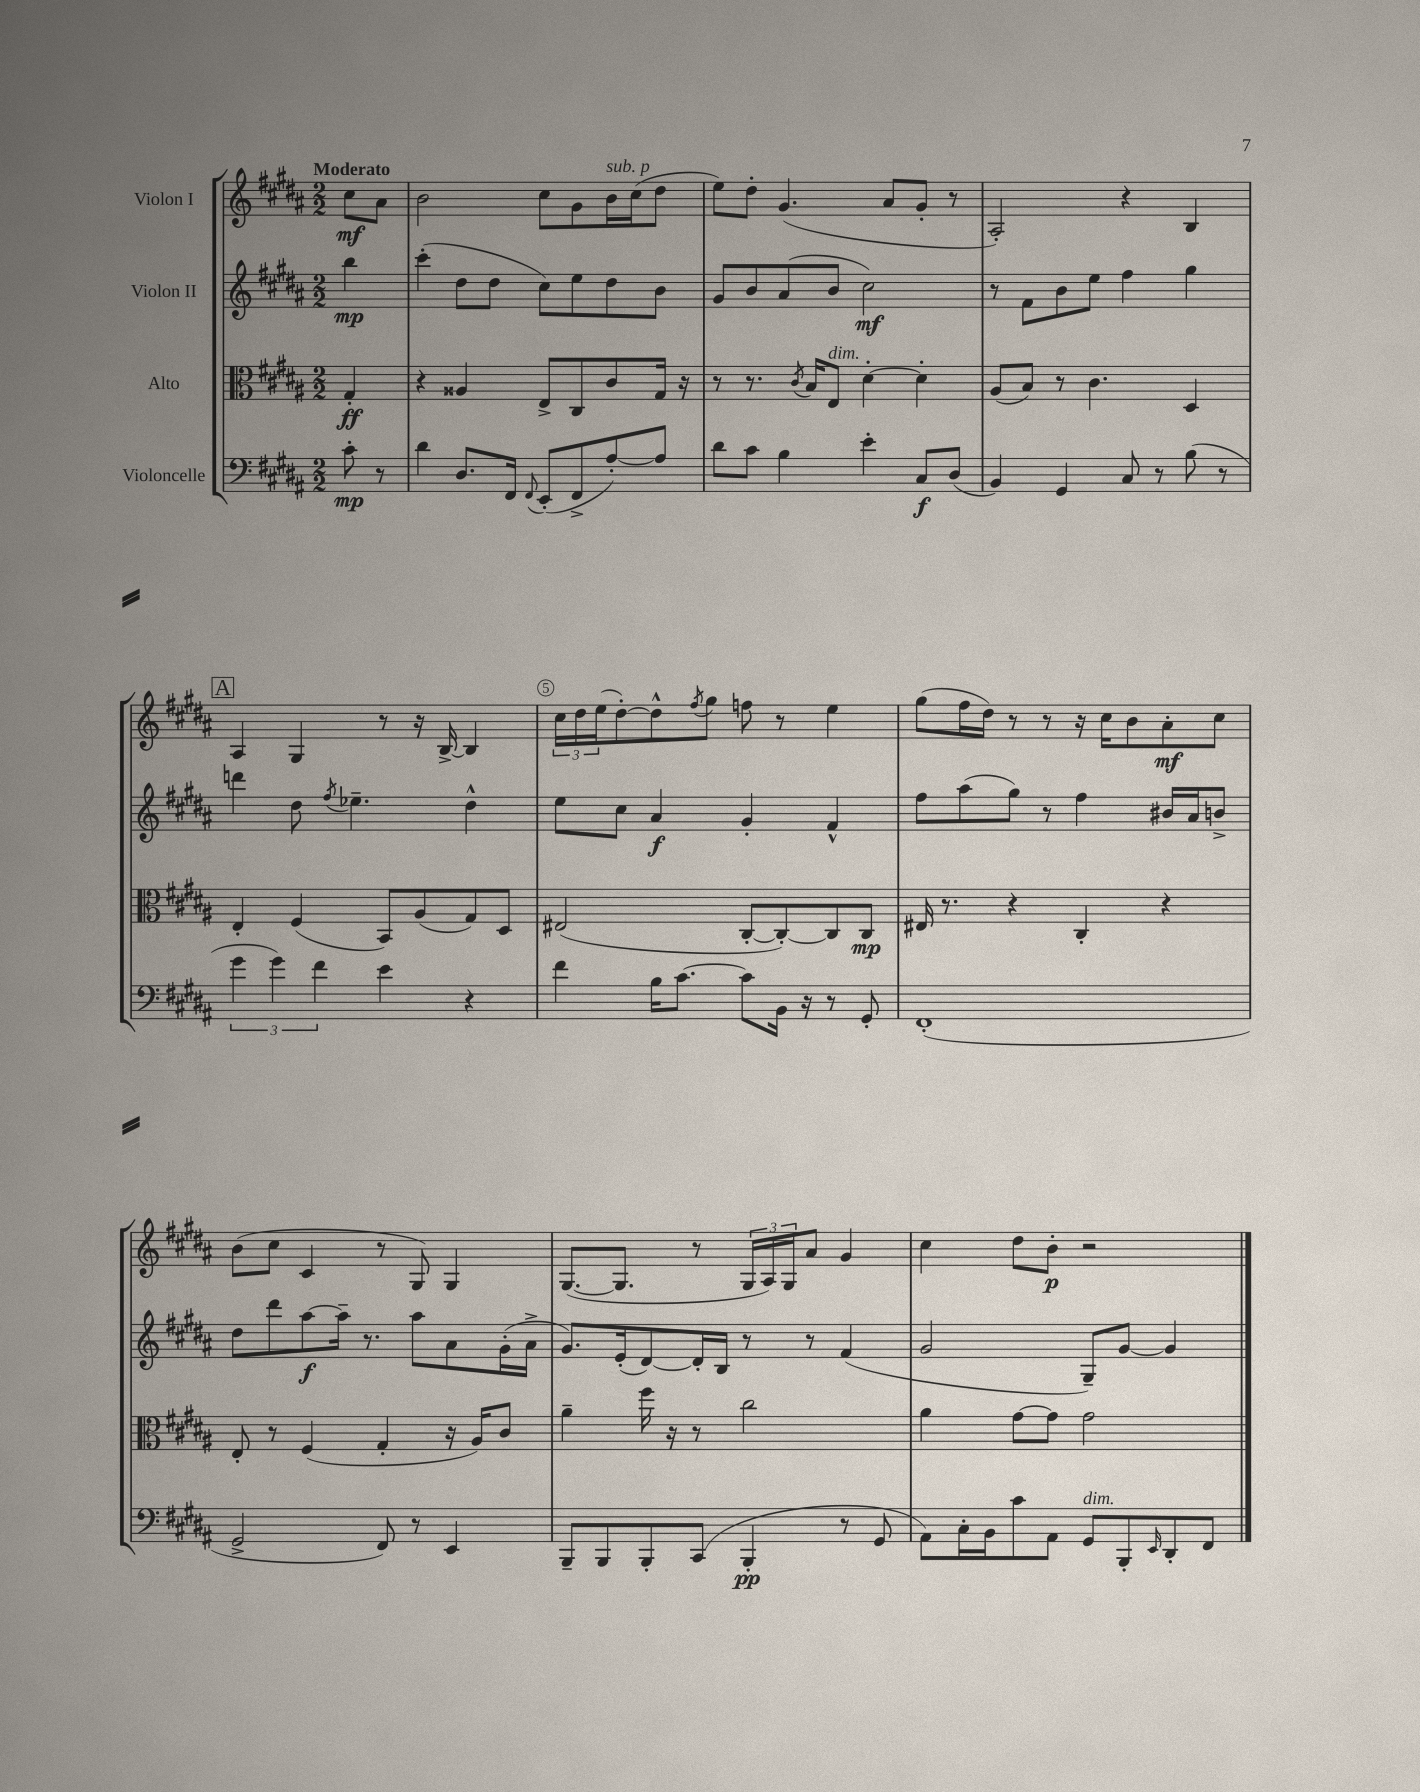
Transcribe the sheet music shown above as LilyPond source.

<<
\new StaffGroup <<
\new Staff = "s0" \with { instrumentName = "Violon I" } {
    \clef treble \key b \major \numericTimeSignature \time 2/2 \partial 4 \tempo "Moderato"
    cis''8\mf ais'8 |
    b'2 cis''8 gis'8 b'16^\markup { \italic "sub. p" } cis''16( dis''8 |
    e''8) dis''8-. gis'4.( ais'8 gis'8-. r8 |
    ais2-.) r4 b4 |
    \mark \markup { \box "A" } ais4 gis4 r8 r16 b16~-> b4 |
    \tuplet 3/2 { cis''16 dis''16 e''16( } dis''8~-.) dis''8-^ \acciaccatura { fis''8 } gis''8 f''8 r8 e''4 |
    gis''8( fis''16 dis''16) r8 r8 r16 cis''16 b'8 ais'8-.\mf cis''8 |
    b'8( cis''8 cis'4 r8 gis8) gis4 |
    gis8.~( gis8. r8 \tuplet 3/2 { gis16 ais16) gis16 } ais'8 gis'4 |
    cis''4 dis''8 b'8-.\p r2 \bar "|." |
}
\new Staff = "s1" \with { instrumentName = "Violon II" } {
    \clef treble \key b \major \numericTimeSignature \time 2/2 \partial 4
    b''4\mp |
    cis'''4-.( dis''8 dis''8 cis''8) e''8 dis''8 b'8 |
    gis'8 b'8 ais'8( b'8 cis''2\mf) |
    r8 fis'8 b'8 e''8 fis''4 gis''4 |
    \mark \markup { \box "A" } d'''4 dis''8 \acciaccatura { fis''8 } ees''4.-- dis''4-^ |
    e''8 cis''8 ais'4\f gis'4-. fis'4-^ |
    fis''8 ais''8( gis''8) r8 fis''4 bis'16 ais'16 b'8-> |
    dis''8 dis'''8 ais''8~\f ais''16-- r8. ais''8 ais'8 gis'16-.( ais'16-> |
    gis'8.) e'16-.( dis'8~) dis'16-. b16 r8 r8 fis'4( |
    gis'2 gis8--) gis'8~ gis'4 \bar "|." |
}
\new Staff = "s2" \with { instrumentName = "Alto" } {
    \clef alto \key b \major \numericTimeSignature \time 2/2 \partial 4
    gis4-.\ff |
    r4 aisis4 e8-> cis8 cis'8 gis16 r16 |
    r8 r8. \acciaccatura { cis'8 } b16 e8^\markup { \italic "dim." } dis'4~-. dis'4-. |
    ais8( b8) r8 cis'4. dis4 |
    \mark \markup { \box "A" } e4-. fis4( b,8) ais8( gis8) dis8 |
    eis2( cis8~-. cis8~-.) cis8 cis8\mp |
    eis16 r8. r4 cis4-. r4 |
    e8-. r8 fis4( gis4-. r16 ais16) cis'8 |
    ais'4-- fis''16 r16 r8 cis''2 |
    ais'4 gis'8~ gis'8 gis'2 \bar "|." |
}
\new Staff = "s3" \with { instrumentName = "Violoncelle" } {
    \clef bass \key b \major \numericTimeSignature \time 2/2 \partial 4
    cis'8-.\mp r8 |
    dis'4 dis8. fis,16 \appoggiatura { fis,8 } e,8-.( fis,8-> ais8~-.) ais8 |
    dis'8 cis'8 b4 e'4-. cis8\f dis8( |
    b,4) gis,4 cis8 r8 b8( r8 |
    \mark \markup { \box "A" } \tuplet 3/2 { gis'4 gis'4) fis'4 } e'4 r4 |
    fis'4 b16 cis'8.~ cis'8 b,16 r16 r8 gis,8-. |
    fis,1-.( |
    gis,2-> fis,8) r8 e,4 |
    b,,8-- b,,8 b,,8-. cis,8( b,,4-.\pp r8 gis,8 |
    ais,8) cis16-. b,16 cis'8 ais,8 gis,8^\markup { \italic "dim." } b,,8-. \grace { e,16 } dis,8-. fis,8 \bar "|." |
}
>>
>>
\layout { \context { \Score \override BarNumber.break-visibility = ##(#f #t #t) barNumberVisibility = #(every-nth-bar-number-visible 5) \override BarNumber.stencil = #(make-stencil-circler 0.1 0.3 ly:text-interface::print) } }
